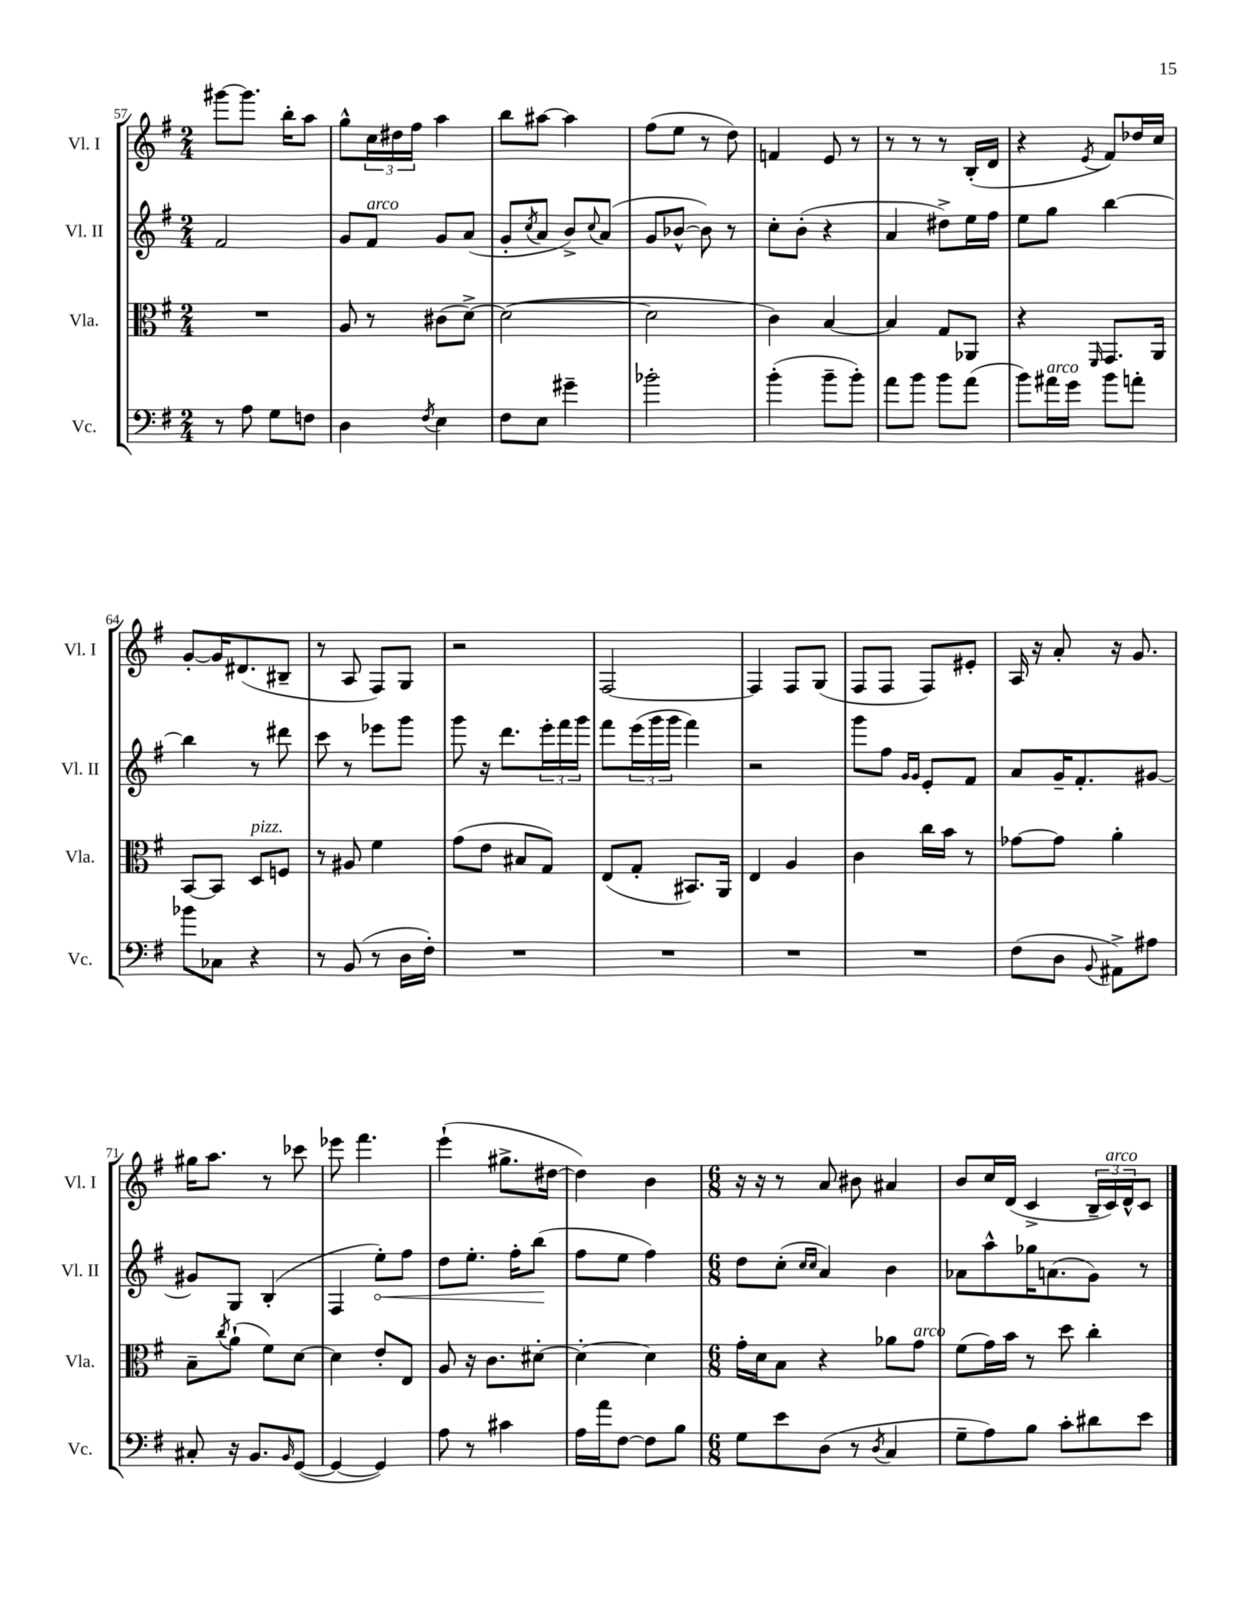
<<
\new StaffGroup <<
\new Staff = "s0" \with { instrumentName = "Vl. I" shortInstrumentName = "Vl. I" } {
    \clef treble \key g \major \numericTimeSignature \time 2/4
    gis'''8~ gis'''8. b''16-. a''8 |
    g''8-^ \tuplet 3/2 { c''16 dis''16 fis''16 } a''4 |
    b''8 ais''8~ ais''4 |
    fis''8( e''8 r8 d''8) |
    f'4 e'8 r8 |
    r8 r8 r8 b16-.( d'16 |
    r4 \acciaccatura { e'8 } fis'8) des''16 c''16 |
    g'8~-. g'16 dis'8.( bis8-- |
    r8 a8 fis8) g8 |
    r2 |
    fis2~ |
    fis4 fis8 g8( |
    fis8 fis8 fis8) eis'8-. |
    a16 r16 a'8-. r16 g'8. |
    gis''16 a''8. r8 ces'''8 |
    ees'''8 fis'''4. |
    e'''4-!( gis''8.-> dis''16~ |
    dis''4) b'4 |
    \numericTimeSignature \time 6/8 r16 r16 r8 a'8 bis'8 ais'4 |
    b'8 c''16 d'16( c'4-> \tuplet 3/2 { b16-- c'16^\markup { \italic "arco" }) d'16-^ } c'8 \bar "|." |
}
\new Staff = "s1" \with { instrumentName = "Vl. II" shortInstrumentName = "Vl. II" } {
    \clef treble \key g \major \numericTimeSignature \time 2/4
    fis'2 |
    g'8 fis'8^\markup { \italic "arco" } g'8 a'8( |
    g'8-. \acciaccatura { c''8 } a'8 b'8->) \appoggiatura { c''8 } a'8( |
    g'8 bes'8~-^ bes'8) r8 |
    c''8-. b'8-.( r4 |
    a'4 dis''8->) e''16 fis''16 |
    e''8 g''8 b''4~ |
    b''4 r8 dis'''8 |
    c'''8 r8 ees'''8 g'''8 |
    g'''8 r16 d'''8. \tuplet 3/2 { e'''16-. fis'''16 g'''16 } |
    fis'''8 \tuplet 3/2 { e'''16( g'''16 g'''16 } fis'''4) |
    r2 |
    g'''8 fis''8 \grace { g'16 g'16 } e'8-. fis'8 |
    a'8 g'16-- fis'8.-. gis'8~ |
    gis'8 g8 b4-.( |
    fis4 \once \override Hairpin.circled-tip = ##t e''8-.\<) fis''8 |
    d''8 e''8.-. fis''16-. b''8\!( |
    fis''8 e''8 fis''4) |
    \numericTimeSignature \time 6/8 d''8 c''8-.( \grace { c''16 c''16 } a'4) b'4 |
    aes'8 a''8-^ ges''16 a'8.( g'8) r8 \bar "|." |
}
\new Staff = "s2" \with { instrumentName = "Vla." shortInstrumentName = "Vla." } {
    \clef alto \key g \major \numericTimeSignature \time 2/4
    R2 |
    a8 r8 cis'8( d'8~->) |
    d'2~( |
    d'2 |
    c'4) b4~ |
    b4 g8 aes,8 |
    r4 \grace { fis,16 } g,8. a,16 |
    b,8~ b,8 d8^\markup { \italic "pizz." } f8 |
    r8 ais8 fis'4 |
    g'8( e'8 bis8 g8) |
    e8( g8-. bis,8.) a,16 |
    e4 a4 |
    c'4 c''16 b'16 r8 |
    ges'8~ ges'8 a'4-. |
    b8-- \acciaccatura { c''8 } a'8-!( fis'8) d'8~ |
    d'4 e'8-. e8 |
    a8 r16 c'8. dis'8~-. |
    dis'4~-. dis'4 |
    \numericTimeSignature \time 6/8 g'16-. d'16 b8 r4 aes'8 g'8^\markup { \italic "arco" } |
    fis'8( g'16) b'16 r8 d''8 c''4-. \bar "|." |
}
\new Staff = "s3" \with { instrumentName = "Vc." shortInstrumentName = "Vc." } {
    \clef bass \key g \major \numericTimeSignature \time 2/4
    r8 a8 g8 f8 |
    d4 \acciaccatura { fis8 } e4 |
    fis8 e8 gis'4-- |
    bes'2-. |
    b'4-.( b'8-- b'8-.) |
    a'8 b'8 b'8 a'8( |
    b'8) ais'16^\markup { \italic "arco" } g'16 b'8 a'8-. |
    bes'8 ces8 r4 |
    r8 b,8( r8 d16 fis16-.) |
    R2 |
    R2 |
    R2 |
    R2 |
    fis8( d8 \appoggiatura { b,8 } ais,8->) ais8 |
    cis8-. r16 b,8. \grace { b,16 } g,8~( |
    g,4~ g,4) |
    a8 r8 cis'4 |
    a16 a'16 fis8~ fis8 b8 |
    \numericTimeSignature \time 6/8 g8 e'8 d8( r8 \acciaccatura { d8 } c4 |
    g8-- a8) b8 c'8-. dis'8 e'8 \bar "|." |
}
>>
>>
\layout { \context { \Score currentBarNumber = #57 } }
